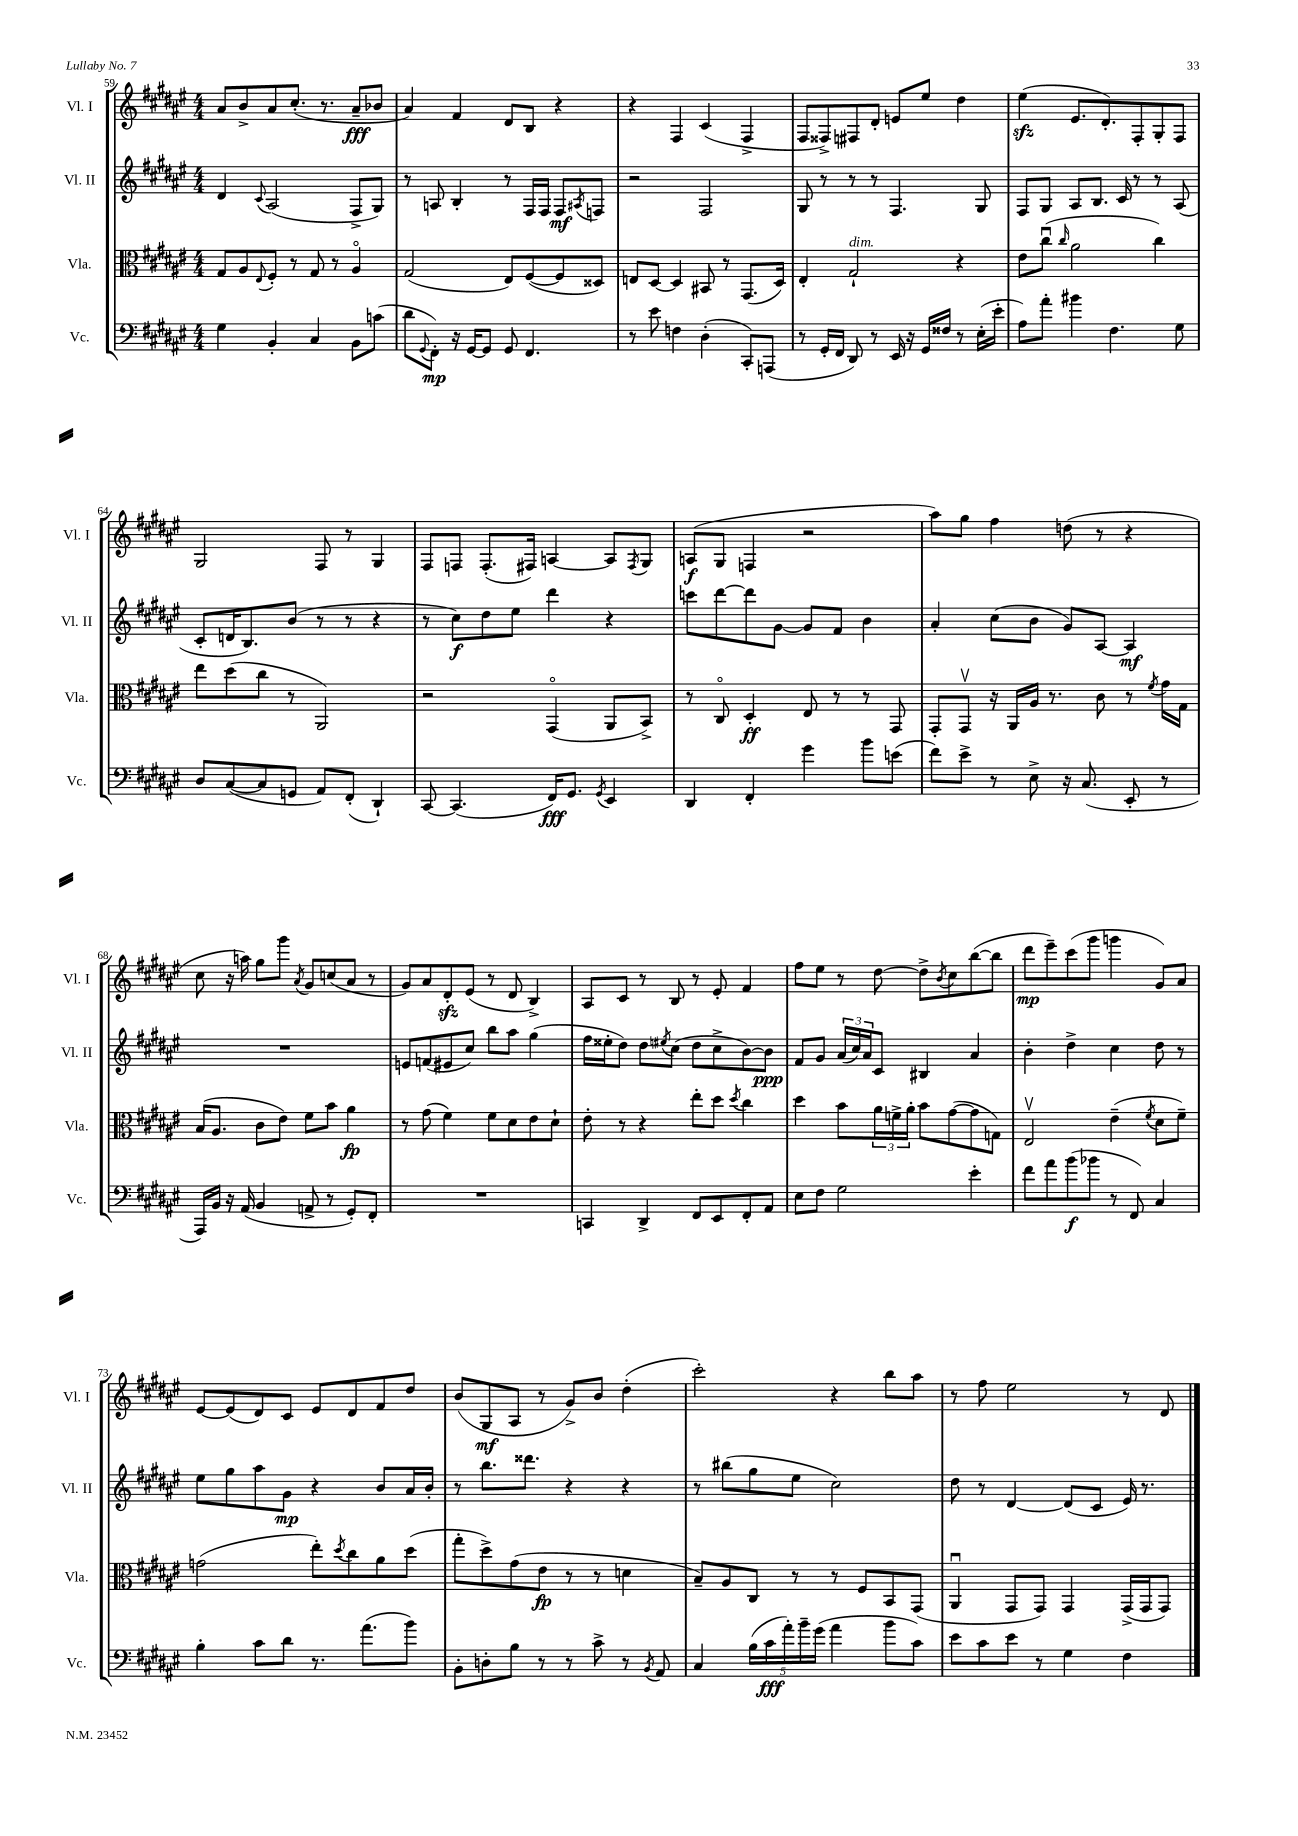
<<
\new StaffGroup <<
\new Staff = "s0" \with { instrumentName = "Vl. I" shortInstrumentName = "Vl. I" } {
    \clef treble \key fis \major \numericTimeSignature \time 4/4
    ais'8 b'8-> ais'8 cis''8.-.( r8. ais'8--\fff bes'8 |
    ais'4) fis'4 dis'8 b8 r4 |
    r4 fis4 cis'4( fis4-> |
    fis8 fisis8->) fis8 dis'8-. e'8 eis''8 dis''4 |
    eis''4\sfz( eis'8. dis'8.-.) fis8-. gis8-. fis8 |
    gis2 fis8 r8 gis4 |
    fis8 f8 f8.-.( fis16) a4~ a8 \acciaccatura { fis8 } gis8 |
    a8\f( gis8 f4 r2 |
    ais''8) gis''8 fis''4 d''8( r8 r4 |
    cis''8 r16 a''16) gis''8 gis'''8 \acciaccatura { ais'8 } gis'8 c''8( ais'8 r8 |
    gis'8) ais'8 dis'8-.\sfz eis'8( r8 dis'8 b4->) |
    ais8 cis'8 r8 b8 r8 eis'8-. fis'4 |
    fis''8 eis''8 r8 dis''8~ dis''8-> \acciaccatura { b'8 } cis''8 b''8~( b''8 |
    dis'''8\mp eis'''8--) cis'''8( gis'''8 g'''4 gis'8) ais'8 |
    eis'8~ eis'8( dis'8) cis'8 eis'8 dis'8 fis'8 dis''8 |
    b'8( gis8\mf ais8 r8 gis'8->) b'8 dis''4-.( |
    cis'''2-.) r4 b''8 ais''8 |
    r8 fis''8 eis''2 r8 dis'8 \bar "|." |
}
\new Staff = "s1" \with { instrumentName = "Vl. II" shortInstrumentName = "Vl. II" } {
    \clef treble \key fis \major \numericTimeSignature \time 4/4
    dis'4 \appoggiatura { cis'8 } ais2( fis8-> gis8) |
    r8 a8 b4-. r8 fis16 fis16 fis8\mf \acciaccatura { ais8 } f8 |
    r2 fis2 |
    gis8 r8 r8 r8 fis4. gis8 |
    fis8 gis8 ais8 b8. cis'16 r8 r8 ais8( |
    cis'8-. d'16 b8.) b'8( r8 r8 r4 |
    r8 cis''8\f) dis''8 eis''8 dis'''4 r4 |
    c'''8 dis'''8~ dis'''8 gis'8~ gis'8 fis'8 b'4 |
    ais'4-. cis''8( b'8 gis'8) ais8~ ais4\mf |
    R1 |
    e'8 f'8( eis'8 cis''8) b''8 ais''8 gis''4( |
    fis''16 eisis''16-. dis''8) dis''8 \acciaccatura { eis''8 } cis''8( dis''8 cis''8-> b'8~) b'8\ppp |
    fis'8 gis'8 \tuplet 3/2 { ais'16( cis''16) ais'16 } cis'8 bis4 ais'4 |
    b'4-. dis''4-> cis''4 dis''8 r8 |
    eis''8 gis''8 ais''8 gis'8\mp r4 b'8 ais'16 b'16-. |
    r8 b''8. disis'''8. r4 r4 |
    r8 bis''8( gis''8 eis''8 cis''2) |
    dis''8 r8 dis'4~ dis'8( cis'8 eis'16) r8. \bar "|." |
}
\new Staff = "s2" \with { instrumentName = "Vla." shortInstrumentName = "Vla." } {
    \clef alto \key fis \major \numericTimeSignature \time 4/4
    gis8 ais8 \appoggiatura { eis8 } fis8-. r8 gis8 r8 ais4\flageolet |
    gis2( eis8) fis8~( fis8 disis8) |
    e8 dis8~ dis4 bis,8 r8 gis,8.( dis16) |
    eis4-. gis2-!^\markup { \italic "dim." } r4 |
    eis'8 cis''8\downbow( \grace { cis''16 } ais'2 cis''4) |
    eis''8 dis''8( cis''8 r8 ais,2) |
    r2 gis,4\flageolet( ais,8 b,8->) |
    r8 cis8\flageolet dis4-.\ff eis8 r8 r8 gis,8 |
    gis,8-. gis,8\upbow r16 ais,16 ais16 r8. cis'8 r8 \acciaccatura { fis'8 } gis'16 gis16 |
    b16( ais8. cis'8 eis'8) fis'8 b'8 ais'4\fp |
    r8 gis'8( fis'4) fis'8 dis'8 eis'8 dis'8-! |
    eis'8-. r8 r4 eis''8-. dis''8 \acciaccatura { dis''8 } cis''4 |
    dis''4 b'8 \tuplet 3/2 { ais'16 f'16-> ais'16-. } b'8 gis'8~( gis'8 g8) |
    eis2\upbow eis'4--( \acciaccatura { fis'8 } dis'8 fis'8--) |
    g'2( eis''8-.) \acciaccatura { dis''8 } cis''8 ais'8 dis''8( |
    gis''8-. dis''8->) gis'8( eis'8\fp r8 r8 d'4 |
    b8--) ais8 cis8 r8 r8 fis8 b,8 gis,8( |
    ais,4\downbow gis,8 gis,8) gis,4 gis,16->( gis,16 gis,8) \bar "|." |
}
\new Staff = "s3" \with { instrumentName = "Vc." shortInstrumentName = "Vc." } {
    \clef bass \key fis \major \numericTimeSignature \time 4/4
    gis4 b,4-. cis4 b,8 c'8( |
    dis'8 \appoggiatura { gis,8 } fis,8-.\mp) r16 gis,16~ gis,8 gis,8 fis,4. |
    r8 eis'8 f4 dis4-.( cis,8-.) a,,8( |
    r8 gis,16-. fis,16 dis,8) r8 eis,16 r16 gis,16 fisis16 r8 eis16-.( eis'16-. |
    ais8) ais'8-. bis'4 fis4. gis8 |
    dis8 cis8~( cis8 g,8 ais,8) fis,8-.( dis,4-!) |
    cis,8~ cis,4.( fis,16\fff) gis,8. \acciaccatura { gis,8 } eis,4 |
    dis,4 fis,4-. gis'4 b'8 e'8( |
    fis'8) eis'8-> r8 eis8-> r16 cis8.( eis,8-. r8 |
    ais,,16) b,16 r16 ais,16( b,4 a,8-> r8 gis,8-.) fis,8-. |
    R1 |
    c,4 dis,4-> fis,8 eis,8 fis,8-. ais,8 |
    eis8 fis8 gis2 eis'4-. |
    fis'8 ais'8 b'8\f( bes'8 r8 fis,8) cis4 |
    b4-. cis'8 dis'8 r8. ais'8.( b'8) |
    b,8-. d8-. b8 r8 r8 cis'8-> r8 \acciaccatura { b,8 } ais,8 |
    cis4 \tuplet 5/4 { b16( cis'16\fff ais'16-.) b'16-- gis'16( } ais'4 b'8 cis'8) |
    eis'8 cis'8 eis'8 r8 gis4 fis4 \bar "|." |
}
>>
>>
\layout { \context { \Score currentBarNumber = #59 } }
